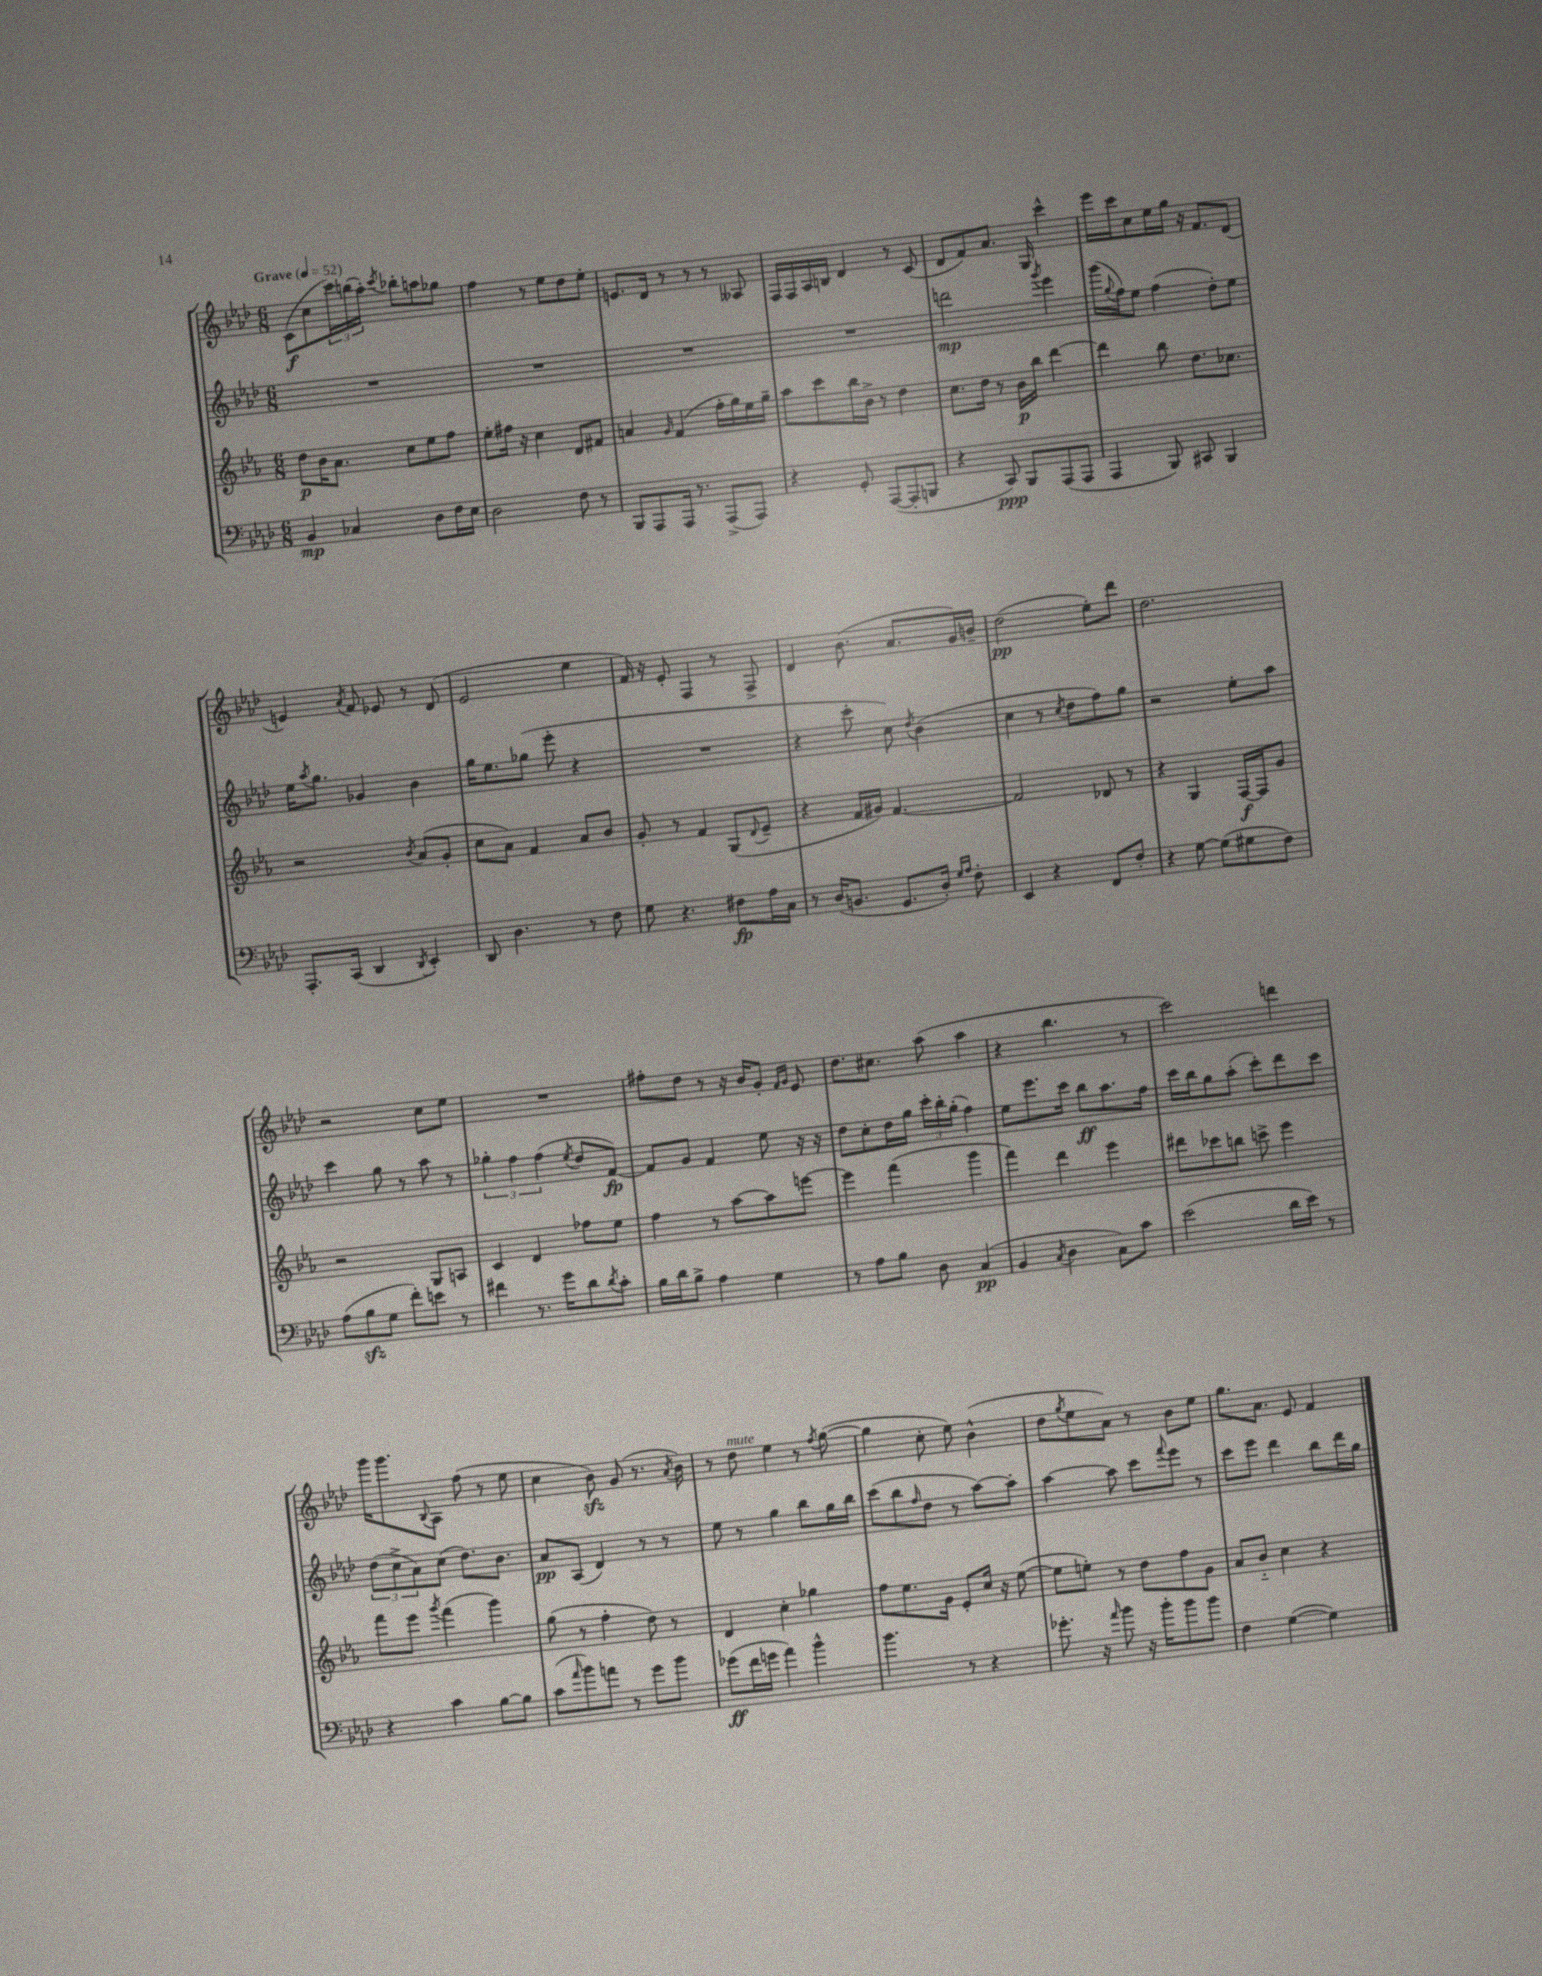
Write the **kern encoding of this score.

**kern	**dynam	**kern	**dynam	**kern	**dynam	**kern	**dynam
*part4	*part4	*part3	*part3	*part2	*part2	*part1	*part1
*staff4	*staff4	*staff3	*staff3	*staff2	*staff2	*staff1	*staff1
*clefF4	*	*clefG2	*	*clefG2	*	*clefG2	*
*k[b-e-a-d-]	*	*k[b-e-a-]	*	*k[b-e-a-d-]	*	*k[b-e-a-d-]	*
*M6/8	*	*M6/8	*	*M6/8	*	*M6/8	*
*MM52	*	*MM52	*	*MM52	*	*MM52	*
=1	=1	=1	=1	=1	=1	=1	=1
!	!	!	!	!	!	!LO:TX:a:B:t=Grave	!
4BB-/	mp	8dd\L	p	2.r	.	(8c\L	f
.	.	16b-\K	.	.	.	8cc\	.
.	.	8.a-\J	.	.	.	.	.
4C-X/	.	.	.	.	.	24ccc\L)	.
.	.	.	.	.	.	(24bbn\	.
.	.	.	.	.	.	24aa-'\JJ)	.
.	.	.	.	.	.	8qccc/	.
.	.	8cc\L	.	.	.	8bb-X'\L	.
8D-\L	.	8ee-\	.	.	.	8aan\	.
16F\L	.	8ff\J	.	.	.	8gg-X\J	.
16E-\JJ	.	.	.	.	.	.	.
=2	=2	=2	=2	=2	=2	=2	=2
2D-\	.	8ee-'\L	.	2.r	.	4ff\	.
.	.	16ff#X\Jk	.	.	.	.	.
.	.	16r	.	.	.	.	.
.	.	4cc\	.	.	.	8r	.
.	.	.	.	.	.	8ee-\L	.
8F\	.	8d/L	.	.	.	8dd-\	.
8r	.	8f#X/J	.	.	.	8ee-'\J	.
=3	=3	=3	=3	=3	=3	=3	=3
8BBB-/L	.	4an/	.	2.r	.	8.en/L	.
8AAA-/	.	.	.	.	.	.	.
.	.	.	.	.	.	16d-/Jk	.
.	.	16qqg/	.	.	.	.	.
16AAA-/Jk	.	(4f/	.	.	.	8r	.
8.r	.	.	.	.	.	.	.
.	.	.	.	.	.	8r	.
(8AAA-^/L	.	16ff'\LL	.	.	.	8r	.
.	.	16gg\)	.	.	.	.	.
8AAA-/J)	.	16ee-\	.	.	.	8A--X/	.
.	.	16gg~\JJ	.	.	.	.	.
=4	=4	=4	=4	=4	=4	=4	=4
4r	.	8aa-\L	.	2.r	.	16F/LL	.
.	.	.	.	.	.	16F/	.
.	.	8ccc\	.	.	.	16A-/	.
.	.	.	.	.	.	16Bn/JJ	.
8GG'/	.	16bb-\L	.	.	.	4d-/	.
.	.	16b-^\JJ	.	.	.	.	.
([8AAA-/L	.	8r	.	.	.	.	.
8AAA-'/]	.	4dd\	.	.	.	8r	.
8BBBn/J	.	.	.	.	.	(8c/	.
=5	=5	=5	=5	=5	=5	=5	=5
4r	.	8.cc\L	.	2dddn\	mp	8d-/L	.
.	.	.	.	.	.	8f/)	.
.	.	16dd\Jk	.	.	.	.	.
8CC/)	ppp	8r	.	.	.	8.a-/J	.
8BBB-/L	.	16b-\LL	p	.	.	.	.
.	.	16bb-\JJ	.	.	.	16G/	.
.	.	.	.	8qggg/	.	.	.
(8AAA-/	.	[4ddd\	.	4eee-\	.	4ccc^^\	.
8AAA-/J	.	.	.	.	.	.	.
=6	=6	=6	=6	=6	=6	=6	=6
4AAA-/	.	4ddd\]	.	(16ggg\LL	.	16eee-\LL	.
.	.	.	.	8qqgg/	.	.	.
.	.	.	.	16ff\J)	.	16ccc\J	.
.	.	.	.	8ee-\J	.	8cc\	.
8BBB-/)	.	8bb-\	.	(4ff\	.	16ee-\L	.
.	.	.	.	.	.	16gg\JJ	.
8CC#X/	.	8.dd\L	.	.	.	16r	.
.	.	.	.	.	.	8.f/L	.
4BBB-/	.	.	.	8dd-'\L)	.	.	.
.	.	8.cc-X\J	.	.	.	.	.
.	.	.	.	8ee-\J	.	(8d-/J	.
!!LO:LB:g=z
=7	=7	=7	=7	=7	=7	=7	=7
8.AAA-'/L	.	2r	.	16ee-\KL	.	4en/)	.
.	.	.	.	8qaa-/	.	.	.
.	.	.	.	8.gg\J	.	.	.
(16CC/Jk	.	.	.	.	.	.	.
.	.	.	.	.	.	8qa-/	.
4DD-/	.	.	.	4g-X/	.	8f/	.
.	.	.	.	.	.	8e-X/	.
8qDD-/	.	8qb-/	.	.	.	.	.
4EE-'/)	.	(8a-/L	.	4b-\	.	8r	.
.	.	8g'/J	.	.	.	(8d-/	.
=8	=8	=8	=8	=8	=8	=8	=8
8DD-/	.	8cc\L	.	16gg\KL	.	2e-/	.
.	.	.	.	8.ee-\	.	.	.
4.D-\	.	8a-\J)	.	.	.	.	.
.	.	4f/	.	(8gg-X\J	.	.	.
.	.	.	.	8eee-'\	.	.	.
8r	.	8a-/L	.	4r	.	4ee-\	.
8F\	.	8b-/J	.	.	.	.	.
=9	=9	=9	=9	=9	=9	=9	=9
8G\	.	8g'/	.	2.r	.	16f/)	.
.	.	.	.	.	.	16r	.
4.r	.	8r	.	.	.	8e-'/	.
.	.	4f/	.	.	.	4F/	.
8F#X\L	fp	(8G/L	.	.	.	8r	.
.	.	8qqd/	.	.	.	.	.
16A-\L	.	8e-~/J	.	.	.	8F^/	.
16C\JJ	.	.	.	.	.	.	.
=10	=10	=10	=10	=10	=10	=10	=10
8r	.	4r	.	4r	.	4d-/	.
(16D-/KL	.	.	.	.	.	.	.
8.BBn/J	.	.	.	.	.	.	.
.	.	16f/LL	.	8ccc'\	.	(8.b-\	.
.	.	16g#X/JJ)	.	.	.	.	.
8.GG/L	.	[4.f/	.	8cc\)	.	.	.
.	.	.	.	.	.	8.a-/L	.
.	.	.	.	8qdd-/	.	.	.
.	.	.	.	(4b-\	.	.	.
16D-'/Jk)	.	.	.	.	.	.	.
16qqG/LL	.	.	.	.	.	.	.
16qqA-/JJ	.	.	.	.	.	.	.
8F'\	.	.	.	.	.	16g/L)	.
.	.	.	.	.	.	16bn~/JJ	.
=11	=11	=11	=11	=11	=11	=11	=11
4EE-/	.	2f/]	.	4cc\	.	(2dd-\	pp
4r	.	.	.	8r	.	.	.
.	.	.	.	8qcc/	.	.	.
.	.	.	.	8dd-\L	.	.	.
8FF/L	.	8d-X/	.	8ff\)	.	8ee-'\L)	.
8F'/J	.	8r	.	8gg\J	.	8ddd-\J	.
=12	=12	=12	=12	=12	=12	=12	=12
4r	.	4r	.	2r	.	2.dd-\	.
[8G\	.	4G/	.	.	.	.	.
(8G\L]	.	.	.	.	.	.	.
8G#X\	.	[16F/LL	f	8ee-'\L	.	.	.
.	.	16F/J]	.	.	.	.	.
8F\J)	.	8g/J	.	8aa-\J	.	.	.
!!LO:LB:g=z
=13	=13	=13	=13	=13	=13	=13	=13
(8A-\L	.	2r	.	4ccc\	.	2r	.
8B-zz\	.	.	.	.	.	.	.
8G\J	.	.	.	8gg\	.	.	.
8f'\L)	.	.	.	8r	.	.	.
8en\J	.	8G/L	.	8aa-\	.	8cc\L	.
8r	.	8An/J	.	8r	.	8ee-\J	.
=14	=14	=14	=14	=14	=14	=14	=14
4f#X\	.	4c/	.	6gg-X'\	.	2.r	.
.	.	.	.	6ff\	.	.	.
8.r	.	4d/	.	.	.	.	.
.	.	.	.	(6ff\	.	.	.
16g\KL	.	.	.	.	.	.	.
.	.	.	.	8qee-/	.	.	.
8d-\	.	8ff-X\L	.	8dd-/L	.	.	.
8qd-/	.	.	.	.	.	.	.
8c'\J	.	8ee-\J	.	[8f/J)	fp	.	.
=15	=15	=15	=15	=15	=15	=15	=15
16B-\LL	.	4ff\	.	8f/L]	.	8ff#X'\L	.
16d-\J	.	.	.	.	.	.	.
8B-^\J	.	.	.	8g/J	.	8dd-\J	.
4A-\	.	8r	.	4f/	.	8r	.
.	.	[8aa-\L	.	.	.	16r	.
.	.	.	.	.	.	16b-/KL	.
4G\	.	8aa-\]	.	8ee-\	.	8g'/J	.
.	.	.	.	.	.	16qqf/LL	.
.	.	.	.	.	.	16qqg/JJ	.
.	.	[8eeen\J	.	16r	.	8e-/	.
.	.	.	.	16r	.	.	.
=16	=16	=16	=16	=16	=16	=16	=16
8r	.	4eee\]	.	8dd-\L	.	8.dd-\L	.
8A-\L	.	.	.	8cc'\	.	.	.
.	.	.	.	.	.	8.cc#X\J	.
8B-\J	.	(4fff\	.	16dd-\L	.	.	.
.	.	.	.	16gg\JJ	.	.	.
8D-\	.	.	.	24ccc'\LL	.	(8aa-\	.
.	.	.	.	24bb-'\	.	.	.
.	.	.	.	(24gg'\JJ	.	.	.
(4C/	pp	4ggg\	.	4ff\)	.	4aa-\	.
=17	=17	=17	=17	=17	=17	=17	=17
4BB-/	.	4fff\)	.	8ee-\L	.	4r	.
.	.	.	.	8.eee-\	.	.	.
8qC/	.	.	.	.	.	.	.
4D-\	.	4ddd\	.	.	.	4.bb-\	.
.	.	.	.	16ccc\Jk	.	.	.
.	.	.	.	8bb-\L	ff	.	.
8C\L)	.	4eee-\	.	8.aa-\	.	.	.
8c\J	.	.	.	.	.	8r	.
.	.	.	.	16ff\Jk	.	.	.
=18	=18	=18	=18	=18	=18	=18	=18
(2e-\	.	8ddd#X\L	.	16ccc\LL	.	2ccc\)	.
.	.	.	.	16bb-\J	.	.	.
.	.	8ccc-X\	.	8gg\	.	.	.
.	.	8bbn\J	.	(8aa-'\J	.	.	.
.	.	8cccn^\	.	8ccc'\L)	.	.	.
16d-\LL	.	4eee-\	.	8ddd-\	.	4dddn\	.
16e-\JJ)	.	.	.	.	.	.	.
8r	.	.	.	8ccc\J	.	.	.
!!LO:LB:g=z
=19	=19	=19	=19	=19	=19	=19	=19
4r	.	8fff\L	.	(12dd-\L	.	16ggg\KL	.
.	.	.	.	.	.	8.ggg\	.
.	.	.	.	12cc^\	.	.	.
.	.	8eee-\J	.	.	.	.	.
.	.	.	.	12a-\)	.	.	.
.	.	8qggg/	.	.	.	8qqB-/	.
4c\	.	(4fff\	.	(8cc\J	.	8A-\J	.
.	.	.	.	8.dd-\L)	.	(8ff\	.
[8B-\L	.	4ggg\)	.	.	.	8r	.
.	.	.	.	8.b-\J	.	.	.
8B-\J]	.	.	.	.	.	8ee-\	.
=20	=20	=20	=20	=20	=20	=20	=20
(8c\L	.	(8gg\	.	8a-/L	pp	4cc\	.
16qqa-/	.	.	.	.	.	.	.
8b-\)	.	8r	.	(8A-/J	.	.	.
8an\J	.	4ff'\	.	4d-/)	.	8b-zz\)	.
8r	.	.	.	.	.	(8g/	.
8g\L	.	8dd\)	.	8r	.	8.r	.
8b-\J	.	8r	.	8r	.	.	.
.	.	.	.	.	.	8qa-/	.
.	.	.	.	.	.	16b-\)	.
=21	=21	=21	=21	=21	=21	=21	=21
(8g-X\L	ff	4d/	.	8ee-\	.	8r	.
!	!	!	!	!	!	!LO:TX:a:i:t=mute	!
16f\L	.	.	.	8r	.	8dd-\	.
16gn\JJ	.	.	.	.	.	.	.
4a-\)	.	4cc'\	.	4gg\	.	4ee-\	.
4b-^^\	.	4gg-X\	.	8bb-\L	.	8r	.
.	.	.	.	.	.	8qff/	.
.	.	.	.	16gg\L	.	([8gg\	.
.	.	.	.	16bb-\JJ	.	.	.
=22	=22	=22	=22	=22	=22	=22	=22
4.b-\	.	8ff\L	.	(8ccc\L	.	4gg\]	.
.	.	8.ee-\	.	8bb-\	.	.	.
.	.	.	.	16qqff/	.	.	.
.	.	.	.	8dd-\J	.	8cc'\	.
.	.	16g\Jk	.	.	.	.	.
8r	.	8e-'/L	.	8r	.	8ee-\)	.
4r	.	16cc/Jk	.	[8aa-\L)	.	(4b-^^\	.
.	.	16r	.	.	.	.	.
.	.	([8ee-\	.	8aa-'\J]	.	.	.
=23	=23	=23	=23	=23	=23	=23	=23
8.g-X'\	.	8ee-\L]	.	[4aa-\	.	8dd-\L	.
.	.	.	.	.	.	8qgg/	.
.	.	8een'\J)	.	.	.	8ee-\	.
16r	.	.	.	.	.	.	.
16qqa-/	.	.	.	.	.	.	.
8b-\	.	8r	.	8aa-\]	.	8a-\J)	.
16r	.	8dd\L	.	8ccc\L	.	8r	.
16b-'\KL	.	.	.	.	.	.	.
.	.	.	.	8qqfff/	.	.	.
8b-\	.	8ff\	.	8eee-\J	.	8b-\L	.
8b-\J	.	8g\J	.	8r	.	8ee-\J	.
=24	=24	=24	=24	=24	=24	=24	=24
4F\	.	8a-/L	.	8ccc\L	.	8.gg\L	.
.	.	8b-/J	.	8eee-\J	.	.	.
.	.	.	.	.	.	8.a-\J	.
([4G\	.	4cc\	.	4ddd-\	.	.	.
.	.	.	.	.	.	8e-/	.
4G\])	.	4r	.	8bb-\L	.	4f/	.
.	.	.	.	16ddd-\L	.	.	.
.	.	.	.	16gg\JJ	.	.	.
==	==	==	==	==	==	==	==
*-	*-	*-	*-	*-	*-	*-	*-
